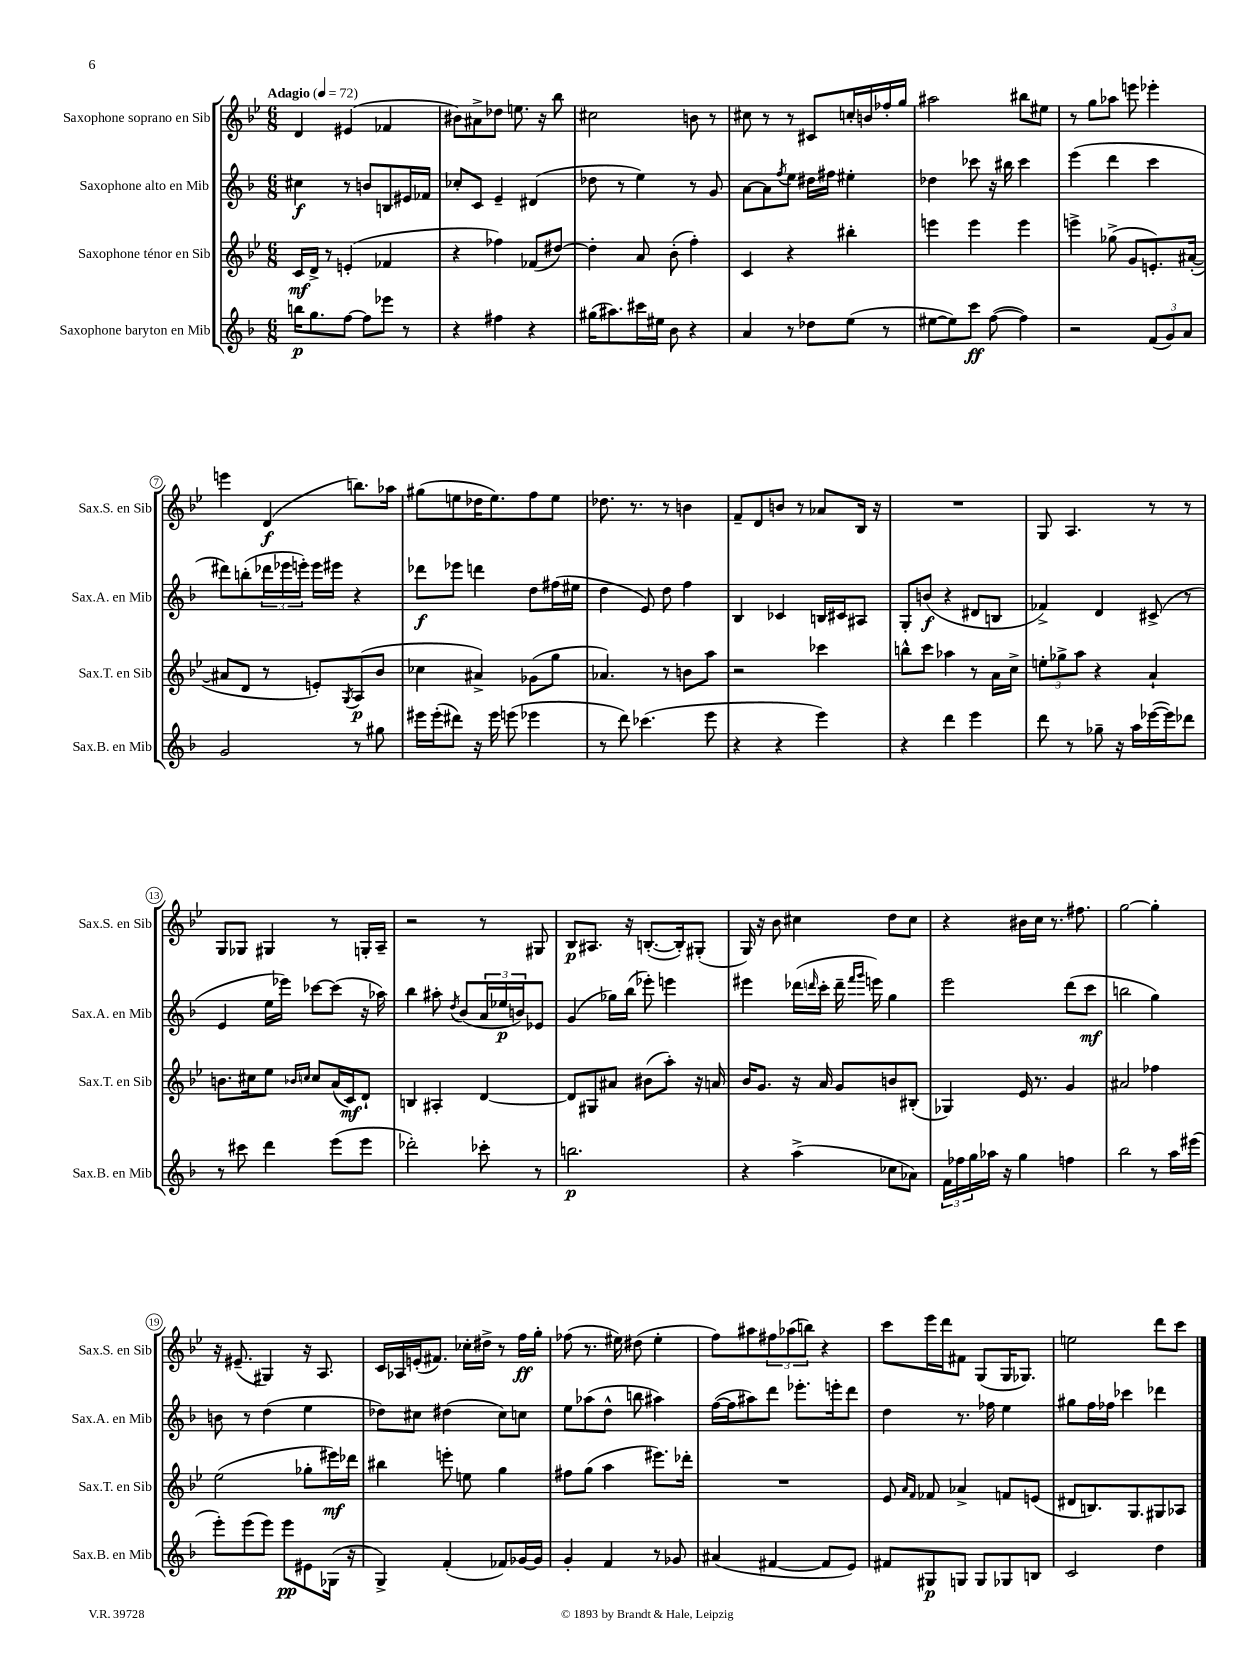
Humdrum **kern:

**kern	**kern	**kern	**kern
*staff4	*staff3	*staff2	*staff1
*clefG2	*clefG2	*clefG2	*clefG2
*k[b-]	*k[b-e-]	*k[b-]	*k[b-e-]
*M6/8	*M6/8	*M6/8	*M6/8
*MM72	*MM72	*MM72	*MM72
16bb	16c	4cc#	4d
8.gg	16d^	.	.
.	8r	.	.
[8ff	(4e'	8r	(4e#
8ff]	.	8b	.
8eee-	4f-	8B	4f-
8r	.	16e#	.
.	.	16f-	.
=	=	=	=
4r	4r	8cc-'	8b#)
.	.	8c	8a#^
4ff#	4ff-)	4e~	8dd-
.	.	.	8.ee
4r	(8f-	(4d#	.
.	.	.	16r
.	[8dd#)	.	8bb-
=	=	=	=
(16gg#	4dd#']	8dd-	2cc#
8.aa#)	.	.	.
.	.	8r	.
16ccc#	8a	4ee)	.
16ee#	.	.	.
8b-	(8b-'	.	.
4r	4ff')	8r	8b
.	.	8g	8r
=	=	=	=
4a	4c	[8a	8cc#
.	.	8a]	8r
.	.	8qff	.
8r	4r	8ee	8r
8dd-	.	16dd#	8c#
.	.	16ff#	.
(8ee	4bb#'	4ee#'	16cc'
.	.	.	16b
8r	.	.	16ff-'
.	.	.	16gg
=	=	=	=
[8ee#	4eee	4dd-	2aa#
8ee#])	.	.	.
8ccc	4eee	8ccc-	.
([8ff	.	16r	.
.	.	16bb#	.
4ff])	4eee	4ccc-	8bb#
.	.	.	8ee#
=	=	=	=
2r	4eee^	(4eee	8r
.	.	.	8gg
.	(8gg-^	4ddd	8aa-
.	8g	.	8eee
(12f	8.e')	4ccc	4eee-'
12g)	.	.	.
12a	.	.	.
.	([16a#'	.	.
=	=	=	=
2g	8a#]	8ddd#)	4eee
.	8d	(8bb'	.
.	8r	24ddd-	(4d
.	.	24eee-	.
.	.	24eee')	.
.	8e')	16eee	.
.	.	16eee#	.
.	8qG	.	.
8r	(8A	4r	8.bb)
8gg#	8b-	.	.
.	.	.	16aa-
=	=	=	=
16eee#	4cc-	8ddd-	(8gg#
(16eee#'	.	.	.
8ddd#)	.	8eee-	8ee
16r	4a#^)	4ddd	16dd-
16eee#	.	.	8.ee)
(8eee	.	.	.
4eee-	(8g-	8dd	8ff
.	8gg	(16ff#	8ee
.	.	16ee#	.
=	=	=	=
8r	4.a-)	4dd	8.dd-
8ddd)	.	.	.
.	.	.	8.r
(4.ccc-	.	8e)	.
.	8r	8dd	8r
.	8b	4ff	4b
8eee	8aa	.	.
=	=	=	=
4r	2r	4B-	8f~
.	.	.	8d
4r	.	4c-	8b
.	.	.	8r
4eee)	4ccc-	16B	8a-
.	.	16c#	.
.	.	8A#	16B-
.	.	.	16r
=	=	=	=
4r	8bb^^	8G'	2.r
.	8ccc	(8b	.
4ddd	4aa-	4r	.
4eee	8r	8d#	.
.	16a	8B	.
.	16cc^	.	.
=	=	=	=
8ddd	12ee'	4f-^)	8G
.	12gg-^	.	.
8r	.	.	4.A
.	12aa	.	.
8gg-~	4r	4d	.
16r	.	.	.
16aa	.	.	.
([16eee-	4a`	(8c#^	8r
16eee-])	.	.	.
8ddd-	.	8r	8r
=	=	=	=
8r	8.b	4e	8G
8ccc#	.	.	8G-
.	16cc#	.	.
4ddd	8ee-	16ee	4G#
.	.	16eee-)	.
.	16qqb-	.	.
.	16qqcc	.	.
.	8cc	[8ccc-	.
(8eee	(16a	(8ccc-]	8r
.	16c)	.	.
8eee	8d`	16r	16G'
.	.	16aa-)	16A~
=	=	=	=
2ddd-')	4B	4bb-	2r
.	4A#'	8aa#'	.
.	.	8qdd	.
.	.	(8b-	.
8ccc-'	[4d	24a	8r
.	.	24ee-	.
.	.	24b)	.
8r	.	8e-	8G#
=	=	=	=
2.bb	8d]	(4g	8B-
.	8G#	.	8.A#
.	8a#	16gg-)	.
.	.	(16bb-	16r
.	(8b#	8eee-')	([8.B'
.	8aa')	4eee	.
.	.	.	16B'])
.	16r	.	(8G#'
.	16a	.	.
=	=	=	=
4r	16b-	4eee#	16G)
.	8.g	.	16r
.	.	.	8b-
(4aa^	16r	(16ddd-	4cc#
.	.	16qqddd	.
.	16a	16ccc'	.
.	8g	16ddd~	.
.	.	16qqfff	.
.	.	16qqggg	.
.	.	16eee)	.
8cc-	8b	4gg	8dd
8a-)	(8B#'	.	8cc#
=	=	=	=
24f	4G-)	2eee	4r
24ff-	.	.	.
24gg	.	.	.
16aa-	.	.	.
16r	.	.	.
4gg	16e-	.	16b#
.	8.r	.	16cc
.	.	.	8.r
4ff	4g	(8ddd	.
.	.	.	8.ff#
.	.	8ccc	.
=	=	=	=
2bb-	2a#	2bb	[2gg
8r	4ff-	4gg)	4gg']
16aa	.	.	.
(16eee#	.	.	.
=	=	=	=
8eee')	(2ee-	8b	16r
.	.	.	(8.e#~
(8eee	.	8r	.
8eee)	.	(4dd	4G#)
8eee	.	.	.
8e#	8gg-'	4ee	16r
.	.	.	8.A
(16G-	16eee#)	.	.
16r	16ddd-	.	.
=	=	=	=
4G^)	4bb#	8dd-)	16c
.	.	.	16A-
.	.	8cc#	(16e'
.	.	.	8.f#)
(4f'	8eee'	(4dd#	.
.	8ee	.	16cc-'
.	.	.	16dd#^
8f-)	4gg	8cc#)	8r
[16g-	.	8cc	16ff
16g-]	.	.	16gg'
=	=	=	=
4g'	8ff#	8ee	(8ff-
.	(8gg	(8aa-	8.r
4f	4aa	8dd^^	.
.	.	.	16ee#)
.	.	8bb	(8dd#
8r	8.eee#)	4aa#)	4ee#'
8g-	.	.	.
.	16ddd-'	.	.
=	=	=	=
(4a#	2.r	([16ff	8ff)
.	.	16ff]	.
.	.	8aa#)	8aa#
[4f#	.	8ddd	12ff#
.	.	.	(12aa-
.	.	8.eee-'	.
.	.	.	12bb)
8f#]	.	.	4r
.	.	16eee'	.
8e)	.	8ddd	.
=	=	=	=
8f#	8e-	4dd	8ccc
.	16qqa	.	.
.	16qqf	.	.
8G#	8f-	.	16eee-
.	.	.	16ddd
8G	4a-^	8.r	8f#
8G	.	.	(8G
.	.	16ff-	.
8G-	8f	4ee	16G
.	.	.	8.G-)
8B	(8e	.	.
=	=	=	=
2c	8d#	8gg#	2ee
.	8.B)	16ff	.
.	.	16ff-	.
.	.	4ccc-	.
.	8.G	.	.
4dd	8G#	4ddd-	8ddd
.	8A-	.	8ccc
==	==	==	==
*-	*-	*-	*-
